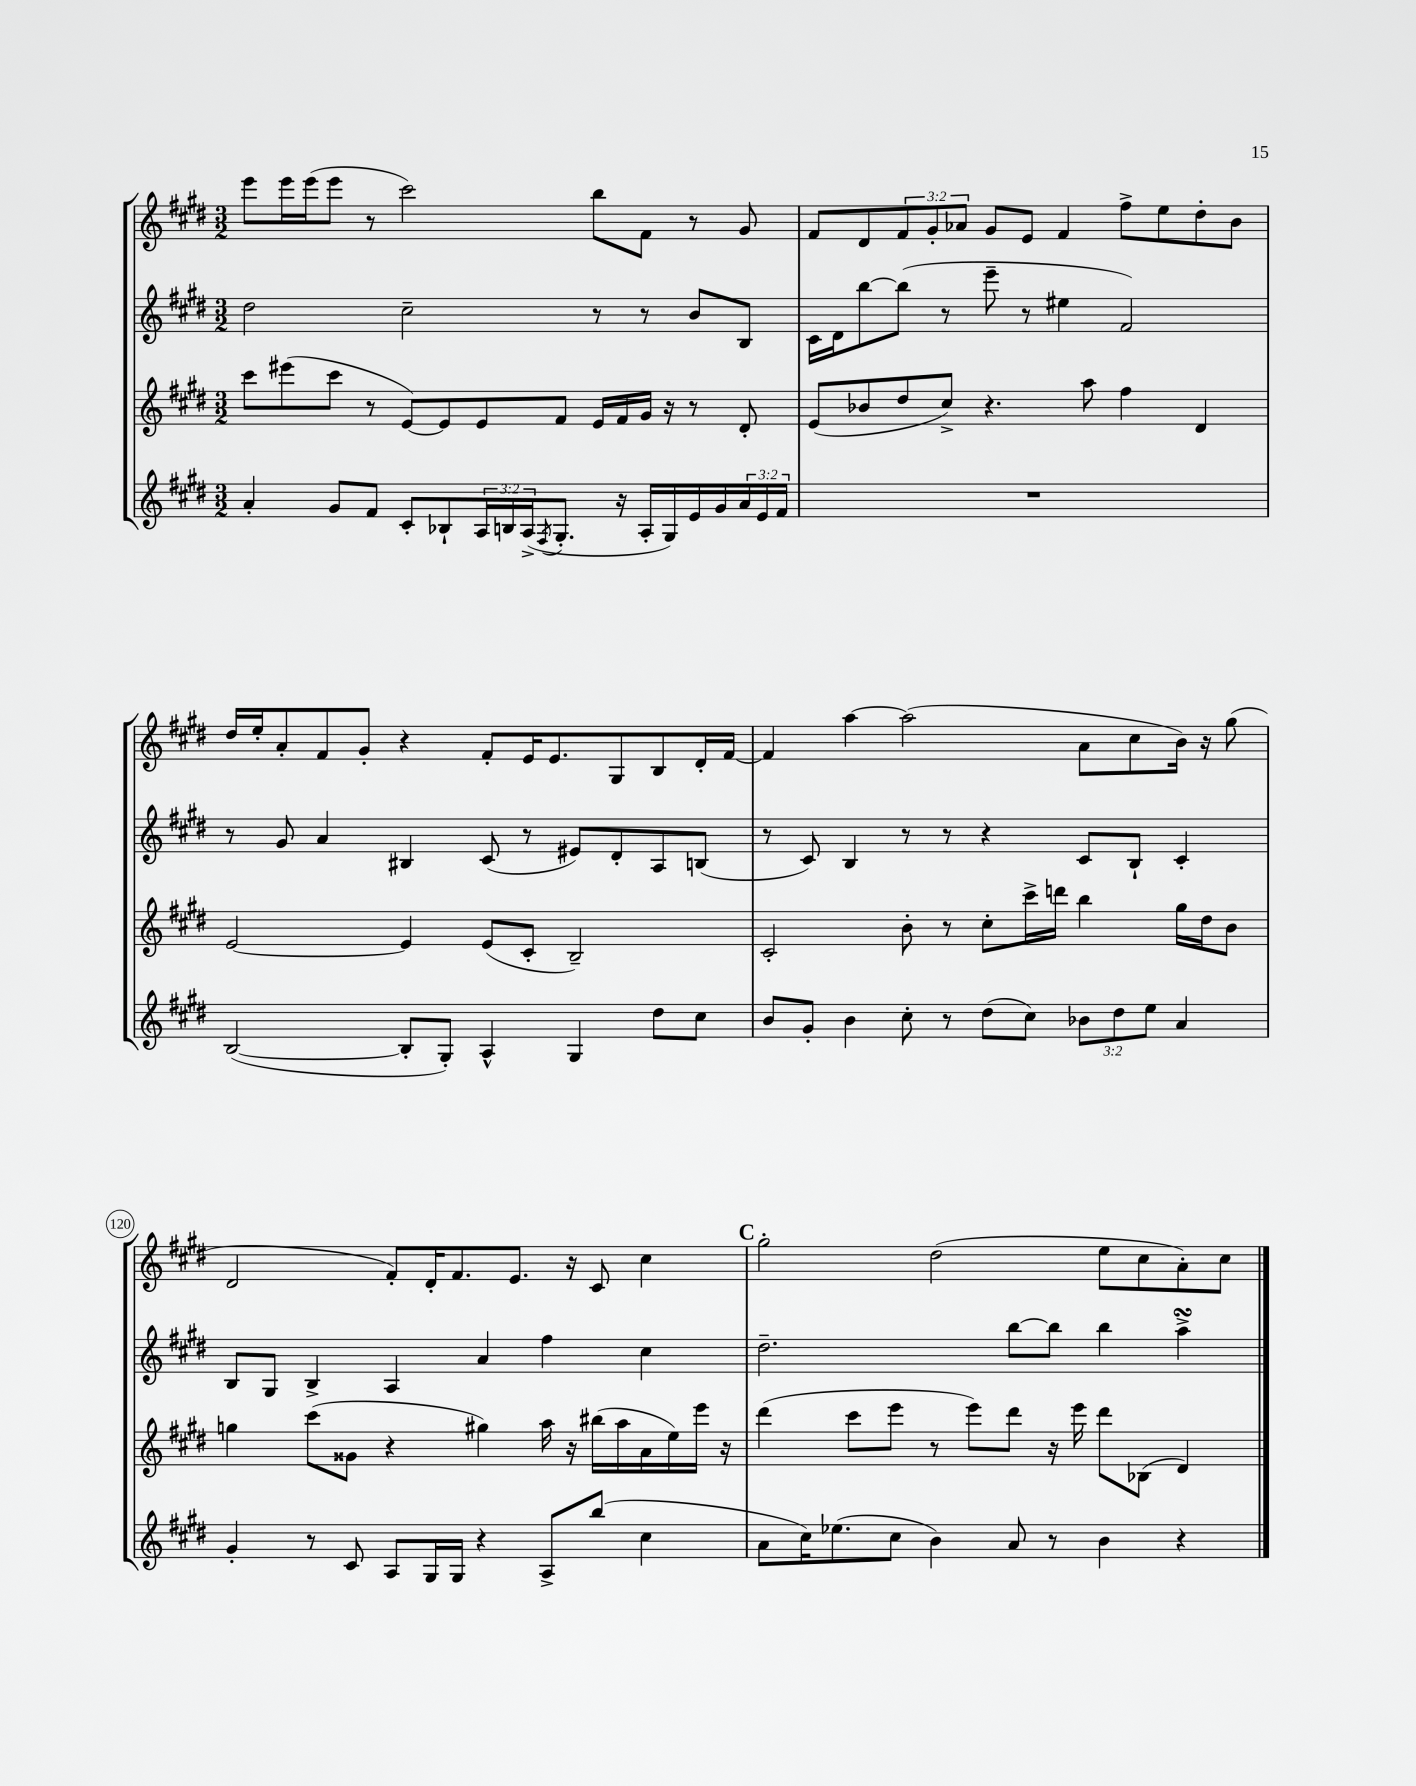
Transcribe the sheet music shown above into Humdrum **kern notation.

**kern	**kern	**kern	**kern
*staff4	*staff3	*staff2	*staff1
*clefG2	*clefG2	*clefG2	*clefG2
*k[f#c#g#d#]	*k[f#c#g#d#]	*k[f#c#g#d#]	*k[f#c#g#d#]
*M3/2	*M3/2	*M3/2	*M3/2
4a'	8ccc#	2dd#	8eee
.	(8eee#	.	16eee
.	.	.	(16eee
8g#	8ccc#	.	8eee
8f#	8r	.	8r
8c#'	[8e)	2cc#~	2ccc#)
8B-`	8e]	.	.
24A	8e	.	.
24B	.	.	.
(24A^	.	.	.
8qF#	.	.	.
8.G#'	8f#	.	.
.	16e	8r	8bb
16r	16f#	.	.
16A'	16g#	8r	8f#
16G#)	16r	.	.
16e	8r	8b	8r
16g#	.	.	.
24a	8d#'	8B	8g#
24e	.	.	.
24f#	.	.	.
=	=	=	=
1.r	(8e	16c#	8f#
.	.	16d#	.
.	8b-	[8bb	8d#
.	8dd#	(8bb]	12f#
.	.	.	12g#'
.	8cc#^)	8r	.
.	.	.	12a-
.	4.r	8eee~	8g#
.	.	8r	8e
.	.	4ee#	4f#
.	8aa	.	.
.	4ff#	2f#)	8ff#^
.	.	.	8ee
.	4d#	.	8dd#'
.	.	.	8b
=	=	=	=
([2B	[2e	8r	16dd#
.	.	.	16ee'
.	.	8g#	8a'
.	.	4a	8f#
.	.	.	8g#'
8B']	4e]	4B#	4r
8G#')	.	.	.
4A^^	(8e	(8c#	8f#'
.	8c#'	8r	16e
.	.	.	8.e
4G#	2B~)	8e#)	.
.	.	8d#'	8G#
8dd#	.	8A	8B
8cc#	.	(8B	16d#'
.	.	.	[16f#
=	=	=	=
8b	2c#'	8r	4f#]
8g#'	.	8c#)	.
4b	.	4B	[4aa
8cc#'	8b'	8r	(2aa]
8r	8r	8r	.
(8dd#	8cc#'	4r	.
8cc#)	16ccc#^	.	.
.	16ddd	.	.
12b-	4bb	8c#	8a
12dd#	.	.	.
.	.	8B`	8cc#
12ee	.	.	.
4a	16gg#	4c#'	16b)
.	16dd#	.	16r
.	8b	.	(8gg#
=	=	=	=
4g#'	4gg	8B	2d#
.	.	8G#	.
8r	(8ccc#	4B^	.
8c#	8g##	.	.
8A	4r	4A	8f#')
16G#	.	.	16d#'
16G#	.	.	8.f#
4r	4gg#)	4a	.
.	.	.	8.e
8A^	16aa	4ff#	.
.	16r	.	16r
(8bb	(16bb#	.	8c#
.	16aa	.	.
4cc#	16a	4cc#	4cc#
.	16ee)	.	.
.	16eee	.	.
.	16r	.	.
=	=	=	=
8a	(4ddd#	2.dd#~	2gg#'
16cc#)	.	.	.
(8.ee-	.	.	.
.	8ccc#	.	.
8cc#	8eee	.	.
4b)	8r	.	(2dd#
.	8eee)	.	.
8a	8ddd#	[8bb	.
8r	16r	8bb]	.
.	16eee	.	.
4b	8ddd#	4bb	8ee
.	(8B-	.	8cc#
4r	4d#)	4aa^	8a')
.	.	.	8cc#
==	==	==	==
*-	*-	*-	*-
